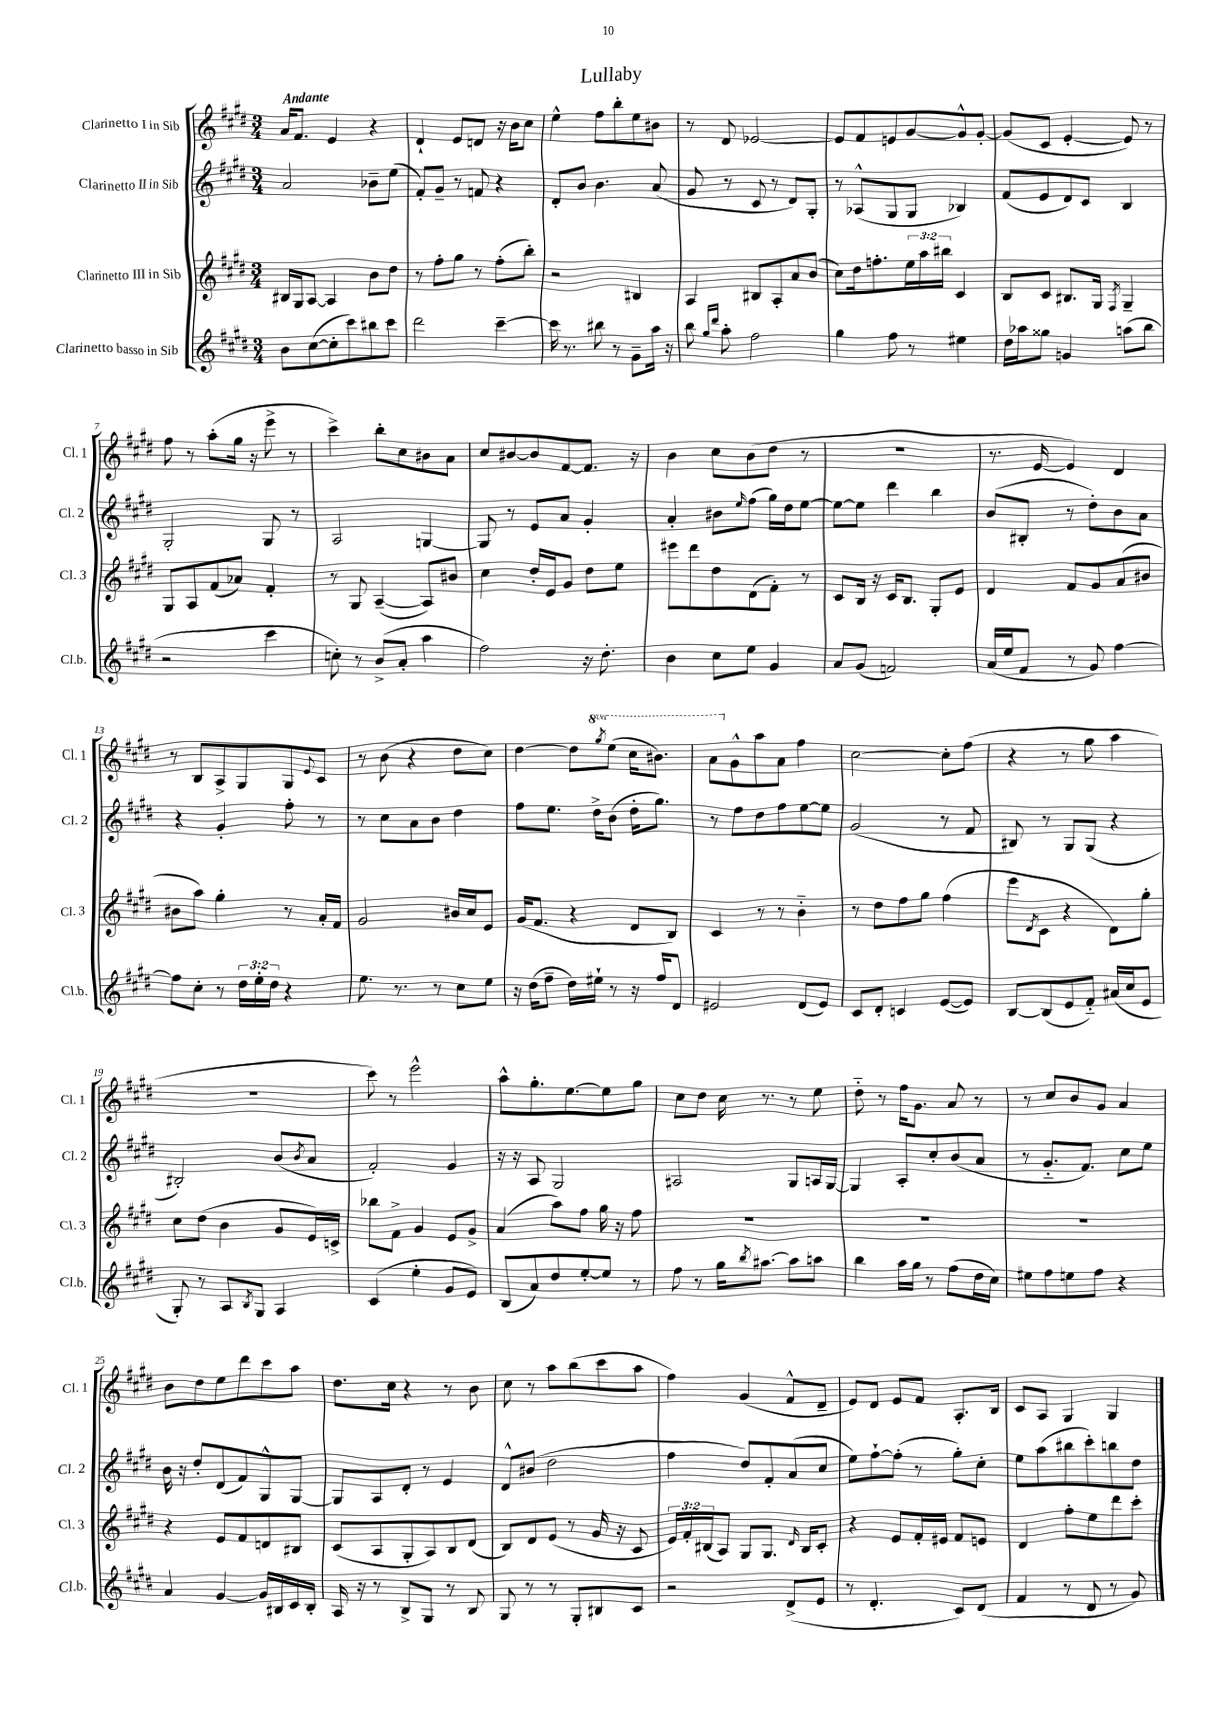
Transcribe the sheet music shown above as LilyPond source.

\header { title = "Lullaby" }
<<
\new StaffGroup <<
\new Staff = "s0" \with { instrumentName = "Clarinetto I in Sib" shortInstrumentName = "Cl. 1" } {
    \clef treble \key e \major \numericTimeSignature \time 3/4 \set Staff.ottavationMarkups = #ottavation-simple-ordinals \tempo "Andante"
    a'16 fis'8. e'4 r4 |
    dis'4-! e'8 d'8 r16 b'16 cis''8 |
    e''4-^ fis''8 b''8-. e''8 bis'8 |
    r8 dis'8 ees'2~ |
    ees'8 fis'8 e'8 gis'8~ gis'8-^ gis'8~-. |
    gis'8( cis'8 e'4~-. e'8) r8 |
    fis''8 r8 a''8-.( gis''16 r16 e'''8-> r8 |
    cis'''4->) b''8-. cis''8 bis'8 a'8 |
    cis''8 bis'8~ bis'8 fis'8~ fis'8. r16 |
    b'4 cis''8 b'8( dis''8 r8 |
    R2. |
    r8. e'16~ e'4) dis'4 |
    r8 b8 a8-> gis8 gis8 \appoggiatura { e'8 } cis'8 |
    r8 b'8( r4 dis''8 cis''8) |
    dis''4~ dis''8 \ottava #1 \acciaccatura { gis'''8 } e'''8( cis'''16 bis''8.) |
    a''8 \ottava #0 gis'8-^ a''8 a'8 fis''4 |
    cis''2~ cis''8-. fis''8( |
    r4 r8 gis''8 a''4 |
    R2. |
    cis'''8) r8 e'''2-^ |
    a''8-^ gis''8.-. e''8.~ e''8 gis''8 |
    cis''8 dis''8 cis''16 r8. r8 e''8 |
    dis''8-_ r8 fis''16 gis'8. a'8 r8 |
    r8 cis''8 b'8 gis'8 a'4 |
    b'8 dis''8 e''8 dis'''8 cis'''8 a''8 |
    dis''8. cis''16 r4 r8 b'8 |
    cis''8 r8 a''8 b''8( cis'''8 a''8 |
    fis''4) gis'4( fis'8-^ dis'8-- |
    e'8) dis'8 e'8 fis'8 a8.-. b16 |
    cis'8 a8 gis4 gis4 \bar "|." |
}
\new Staff = "s1" \with { instrumentName = "Clarinetto II in Sib" shortInstrumentName = "Cl. 2" } {
    \clef treble \key e \major \numericTimeSignature \time 3/4
    a'2 bes'8-- e''8( |
    fis'8-.) gis'8-- r8 f'8 r4 |
    dis'8-. b'8 b'4. a'8( |
    gis'8 r8 cis'8 r8 dis'8) gis8-. |
    r8 aes8-^( gis8 gis8 bes4) |
    fis'8( e'8 dis'8) cis'8 b4 |
    gis2-. gis8 r8 |
    a2 g4~ |
    g8 r8 e'8 a'8 gis'4-. |
    a'4-. bis'8 \grace { e''16 } fis''8( gis''16) dis''16 e''8~ |
    e''8~ e''8 dis'''4 b''4 |
    b'8( bis8-. r8 dis''8-.) b'8 a'8 |
    r4 gis'4-. fis''8-. r8 |
    r8 cis''8 a'8 b'8 dis''4 |
    fis''8 e''8. dis''16-> b'8( dis''16-. gis''8.) |
    r8 fis''8 dis''8 fis''8 e''8~ e''8 |
    gis'2( r8 fis'8 |
    bis8) r8 gis8 gis8( r4 |
    bis2-.) b'8( \acciaccatura { b'8 } a'8 |
    fis'2-.) gis'4 |
    r16 r16 a8 gis2 |
    ais2 gis8 a16 gis16~ |
    gis4 a8-. cis''8-. b'8( a'8 |
    r8 gis'8.-_ fis'8.) cis''8 e''8 |
    b'16 r16 dis''8-. dis'8( fis'8) gis8-^ gis8~ |
    gis8 a8 dis'8-. r8 e'4 |
    dis'8-^ bis'8( dis''2 |
    fis''4 dis''8) fis'8-. a'8( cis''8 |
    e''8) fis''8~-! fis''8-.( r8 gis''8-.) cis''8-. |
    e''8 a''8( bis''8 cis'''8-.) b''8 dis''8 \bar "|." |
}
\new Staff = "s2" \with { instrumentName = "Clarinetto III in Sib" shortInstrumentName = "Cl. 3" } {
    \clef treble \key e \major \numericTimeSignature \time 3/4 \override Staff.TupletNumber.text = #tuplet-number::calc-fraction-text
    bis16 gis16 a8~ a4 b'8 dis''8 |
    r8 fis''8-. gis''8 r8 fis''8-.( b''8-.) |
    r2 bis4 |
    a4 bis8 a8-. a'8 b'8( |
    cis''8) dis''16 f''8.-. \tuplet 3/2 { e''16 a''16 bis''16 } cis'4 |
    b8 cis'8 bis8. gis16 \acciaccatura { fis8 } gis4-- |
    gis8 a8 fis'8( aes'8) fis'4-. |
    r8 gis8 a4~--( a8) bis'8 |
    cis''4 dis''16-. e'16 gis'8 dis''8 e''8 |
    eis'''8 dis'''8 dis''8 dis'8( fis'8-.) r8 |
    cis'8 b16 r16 cis'16 b8. gis8-. e'8 |
    dis'4 fis'8 gis'8 a'8( bis'8 |
    bis'8 a''8) gis''4-. r8 a'16-. fis'16 |
    gis'2 bis'16 cis''16 e'8 |
    gis'16( fis'8. r4 dis'8 b8) |
    cis'4 r8 r8 b'4-_ |
    r8 dis''8 fis''8 gis''8 fis''4( |
    e'''8 \acciaccatura { dis'8 } cis'8 r4 dis'8) gis''8-. |
    cis''8 dis''8( b'4 gis'8 e'16) c'16-> |
    bes''8 fis'8-> gis'4 e'8 gis'8-> |
    a'4( a''8) fis''8 gis''16 r16 fis''8 |
    R2. |
    R2. |
    R2. |
    r4 e'8 fis'8 d'8 bis8 |
    cis'8( a8 gis8-. a8) b8 dis'8( |
    b8) dis'8 e'8( r8 gis'16 r16 cis'8 |
    \tuplet 3/2 { e'16) fis'16-. bis16( } a8) gis8 gis8. \grace { dis'16 } bis16 cis'8-. |
    r4 e'8 fis'16-. eis'16 fis'8 e'8 |
    dis'4 fis''8-. e''8 dis'''8 cis'''8-. \bar "|." |
}
\new Staff = "s3" \with { instrumentName = "Clarinetto basso in Sib" shortInstrumentName = "Cl.b." } {
    \clef treble \key e \major \numericTimeSignature \time 3/4 \override Staff.TupletNumber.text = #tuplet-number::calc-fraction-text
    b'8 cis''8~( cis''8-. cis'''8) bis''8 cis'''8 |
    dis'''2 cis'''4~-- |
    cis'''16 r8. bis''8 r8 gis'8-- a''16 r16 |
    b''8 \grace { gis''16 dis'''16 } a''8-. fis''2 |
    gis''4 fis''8 r8 eis''4 |
    dis''16 aes''16 gisis''8 g'4 a''8( b''8 |
    r2 cis'''4 |
    c''8-.) r8 b'8->( a'8-. a''4 |
    fis''2) r16 dis''8.-. |
    b'4 cis''8 e''8 gis'4 |
    a'8 gis'8( f'2) |
    a'16( e''16 fis'8 r8 gis'8) fis''4~ |
    fis''8 cis''8-. r8 \tuplet 3/2 { dis''16 e''16-. dis''16 } r4 |
    e''8. r8. r8 cis''8 e''8 |
    r16 dis''16( fis''8-- dis''16) eis''16-! r8 r16 fis''16 dis'8 |
    eis'2 dis'8( eis'8) |
    cis'8 dis'8-. c'4 e'8~( e'8) |
    b8~ b8( e'8 fis'8-_) ais'16( cis''16 e'8 |
    gis8-.) r8 a8 \acciaccatura { b8 } gis8 a4 |
    cis'4( e''4-. gis'8 e'8) |
    b8( a'8) dis''8 e''8~-. e''8 r8 |
    fis''8 r8 gis''16 \acciaccatura { b''8 } ais''8.~ ais''8 a''8 |
    b''4 a''16 gis''16 r8 fis''8( dis''16 cis''16) |
    eis''8 fis''8 e''8 fis''8 r4 |
    a'4 gis'4~ gis'16 bis16 cis'16 bis16-. |
    a16 r16 r8 b8-> gis8 r8 b8 |
    gis8 r8 r8 gis8-. bis8 cis'8 |
    r2 dis'8->( e'8 |
    r8 dis'4.-. cis'8) dis'8( |
    fis'4 r8 dis'8 r8 gis'8) \bar "|." |
}
>>
>>
